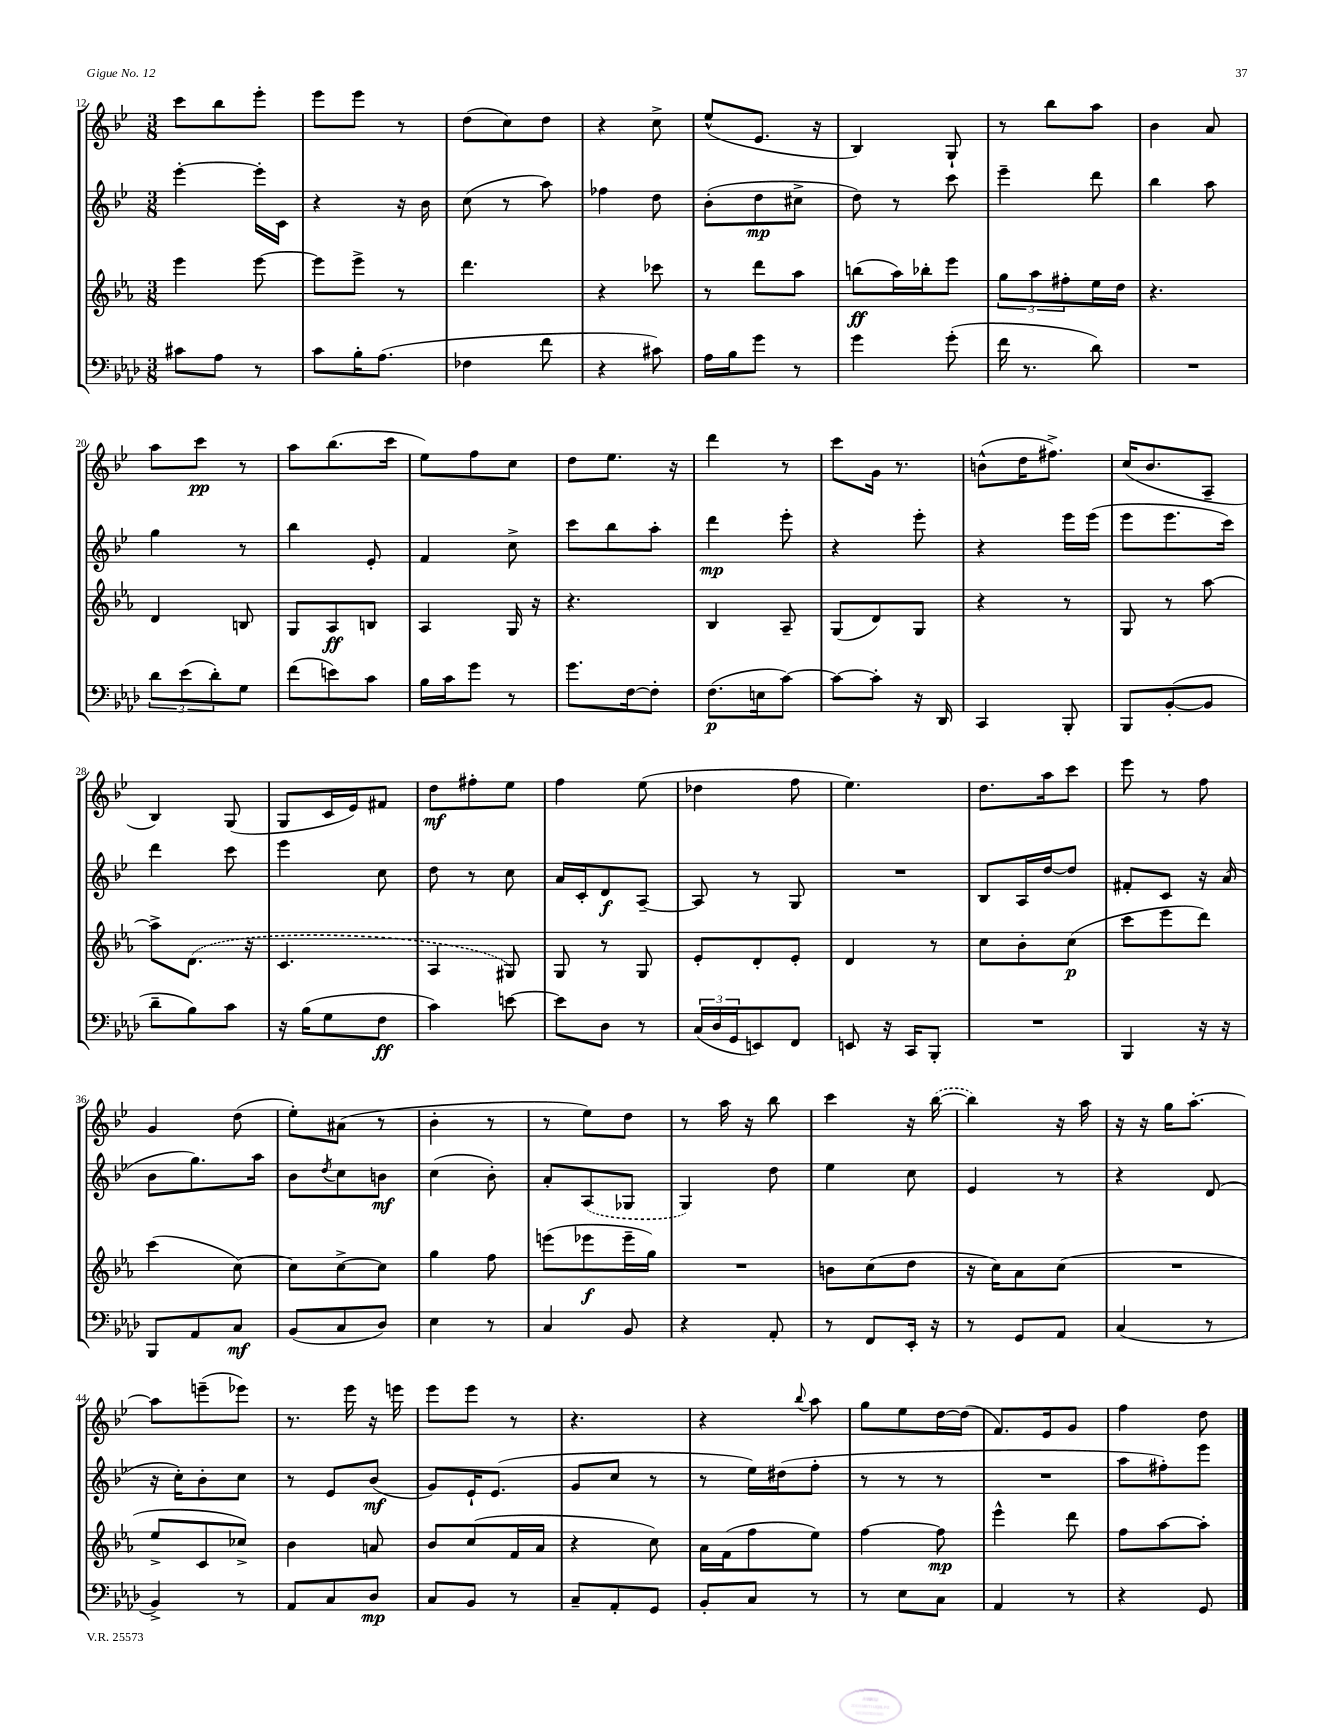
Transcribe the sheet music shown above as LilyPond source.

<<
\new StaffGroup <<
\new Staff = "s0" {
    \clef treble \key bes \major \numericTimeSignature \time 3/8
    c'''8 bes''8 ees'''8-. |
    ees'''8 ees'''8 r8 |
    d''8( c''8) d''8 |
    r4 c''8-> |
    ees''8-^( ees'8. r16 |
    bes4) g8-! |
    r8 bes''8 a''8 |
    bes'4 a'8 |
    a''8 c'''8\pp r8 |
    a''8 bes''8.( c'''16 |
    ees''8) f''8 c''8 |
    d''8 ees''8. r16 |
    d'''4 r8 |
    c'''8 g'16 r8. |
    b'8-^( d''16 fis''8.->) |
    c''16( bes'8. a8-- |
    bes4) g8( |
    g8 c'16 ees'16) fis'8 |
    d''8\mf fis''8-. ees''8 |
    f''4 ees''8( |
    des''4 f''8 |
    ees''4.) |
    d''8. a''16 c'''8 |
    ees'''8 r8 f''8 |
    g'4 d''8( |
    ees''8-.) ais'8( r8 |
    bes'4-. r8 |
    r8 ees''8) d''8 |
    r8 a''16 r16 bes''8 |
    c'''4 r16 \once \slurDashed bes''16~( |
    bes''4) r16 a''16 |
    r16 r16 g''16 a''8.~-. |
    a''8 e'''8--( ees'''8) |
    r8. ees'''16 r16 e'''16 |
    ees'''8 ees'''8 r8 |
    r4. |
    r4 \appoggiatura { bes''8 } a''8 |
    g''8 ees''8 d''16~ d''16( |
    f'8.) ees'16 g'8 |
    f''4 d''8 \bar "|." |
}
\new Staff = "s1" {
    \clef treble \key bes \major \numericTimeSignature \time 3/8
    ees'''4~-. ees'''16-. c'16 |
    r4 r16 bes'16 |
    c''8( r8 a''8) |
    fes''4 d''8 |
    bes'8-.( d''8\mp cis''8-> |
    d''8) r8 c'''8 |
    ees'''4-- d'''8 |
    bes''4 a''8 |
    g''4 r8 |
    bes''4 ees'8-. |
    f'4 c''8-> |
    c'''8 bes''8 a''8-. |
    d'''4\mp ees'''8-. |
    r4 ees'''8-. |
    r4 ees'''16 ees'''16( |
    ees'''8 ees'''8. c'''16) |
    d'''4 c'''8 |
    ees'''4 c''8 |
    d''8 r8 c''8 |
    a'16 c'16-. d'8\f a8~-- |
    a8 r8 g8 |
    R4. |
    bes8 a16 d''16~ d''8 |
    fis'8-. c'8 r16 a'16( |
    bes'8 g''8.) a''16 |
    bes'8 \acciaccatura { d''8 } c''8 b'8\mf |
    c''4( bes'8-.) |
    a'8-. \once \slurDashed a8( ges8 |
    g4) d''8 |
    ees''4 c''8 |
    ees'4 r8 |
    r4 d'8( |
    r16 c''16-.) bes'8-. c''8 |
    r8 ees'8 bes'8\mf( |
    g'8) ees'16-! ees'8.( |
    g'8 c''8 r8 |
    r8 ees''16) dis''16( f''8-. |
    r8 r8 r8 |
    R4. |
    a''8 fis''8-.) ees'''8 \bar "|." |
}
\new Staff = "s2" {
    \clef treble \key ees \major \numericTimeSignature \time 3/8
    ees'''4 ees'''8~ |
    ees'''8 ees'''8-> r8 |
    d'''4. |
    r4 ces'''8 |
    r8 d'''8 aes''8 |
    b''8\ff( aes''16) bes''16-. ees'''8 |
    \tuplet 3/2 { g''8 aes''8 fis''8-. } ees''16 d''16 |
    r4. |
    d'4 b8 |
    g8 aes8\ff b8 |
    aes4 g16 r16 |
    r4. |
    bes4 aes8-- |
    g8( d'8) g8 |
    r4 r8 |
    g8 r8 aes''8~ |
    aes''8-> \once \slurDashed d'8.( r16 |
    c'4. |
    aes4 gis8) |
    g8 r8 g8 |
    ees'8-. d'8-. ees'8-. |
    d'4 r8 |
    c''8 bes'8-. c''8\p( |
    c'''8 ees'''8 d'''8) |
    c'''4( c''8~) |
    c''8 c''8~-> c''8 |
    g''4 f''8 |
    e'''8( ees'''8\f ees'''16-- g''16) |
    R4. |
    b'8 c''8( d''8 |
    r16 c''16) aes'8 c''8( |
    R4. |
    ees''8-> c'8 ces''8->) |
    bes'4 a'8 |
    bes'8 c''8( f'16 aes'16 |
    r4 c''8) |
    aes'16 f'16( f''8 ees''8) |
    f''4~ f''8\mp |
    ees'''4-^ d'''8 |
    f''8 aes''8~ aes''8-. \bar "|." |
}
\new Staff = "s3" {
    \clef bass \key aes \major \numericTimeSignature \time 3/8
    cis'8 aes8 r8 |
    c'8 bes16-. aes8.( |
    fes4 f'8 |
    r4 cis'8) |
    aes16 bes16 g'8 r8 |
    g'4 g'8-.( |
    f'16 r8. des'8) |
    R4. |
    \tuplet 3/2 { des'8 ees'8( des'8-.) } g8 |
    f'8( e'8) c'8 |
    bes16 c'16 g'8 r8 |
    g'8. f16~ f8-. |
    f8.\p( e16 c'8~) |
    c'8~ c'8-. r16 des,16 |
    c,4 bes,,8-. |
    bes,,8 bes,8~-.( bes,8 |
    des'8-- bes8) c'8 |
    r16 bes16( g8 f8\ff |
    c'4) e'8~ |
    e'8 des8 r8 |
    \tuplet 3/2 { c16( des16 g,16 } e,8) f,8 |
    e,8 r16 c,16 bes,,8-. |
    R4. |
    bes,,4 r16 r16 |
    bes,,8 aes,8 c8\mf |
    bes,8( c8 des8) |
    ees4 r8 |
    c4 bes,8 |
    r4 aes,8-. |
    r8 f,8 ees,16-. r16 |
    r8 g,8 aes,8 |
    c4( r8 |
    bes,4->) r8 |
    aes,8 c8 des8\mp |
    c8 bes,8 r8 |
    c8-- aes,8-. g,8 |
    bes,8-. c8 r8 |
    r8 ees8 c8 |
    aes,4 r8 |
    r4 g,8 \bar "|." |
}
>>
>>
\layout { \context { \Score currentBarNumber = #12 } }
